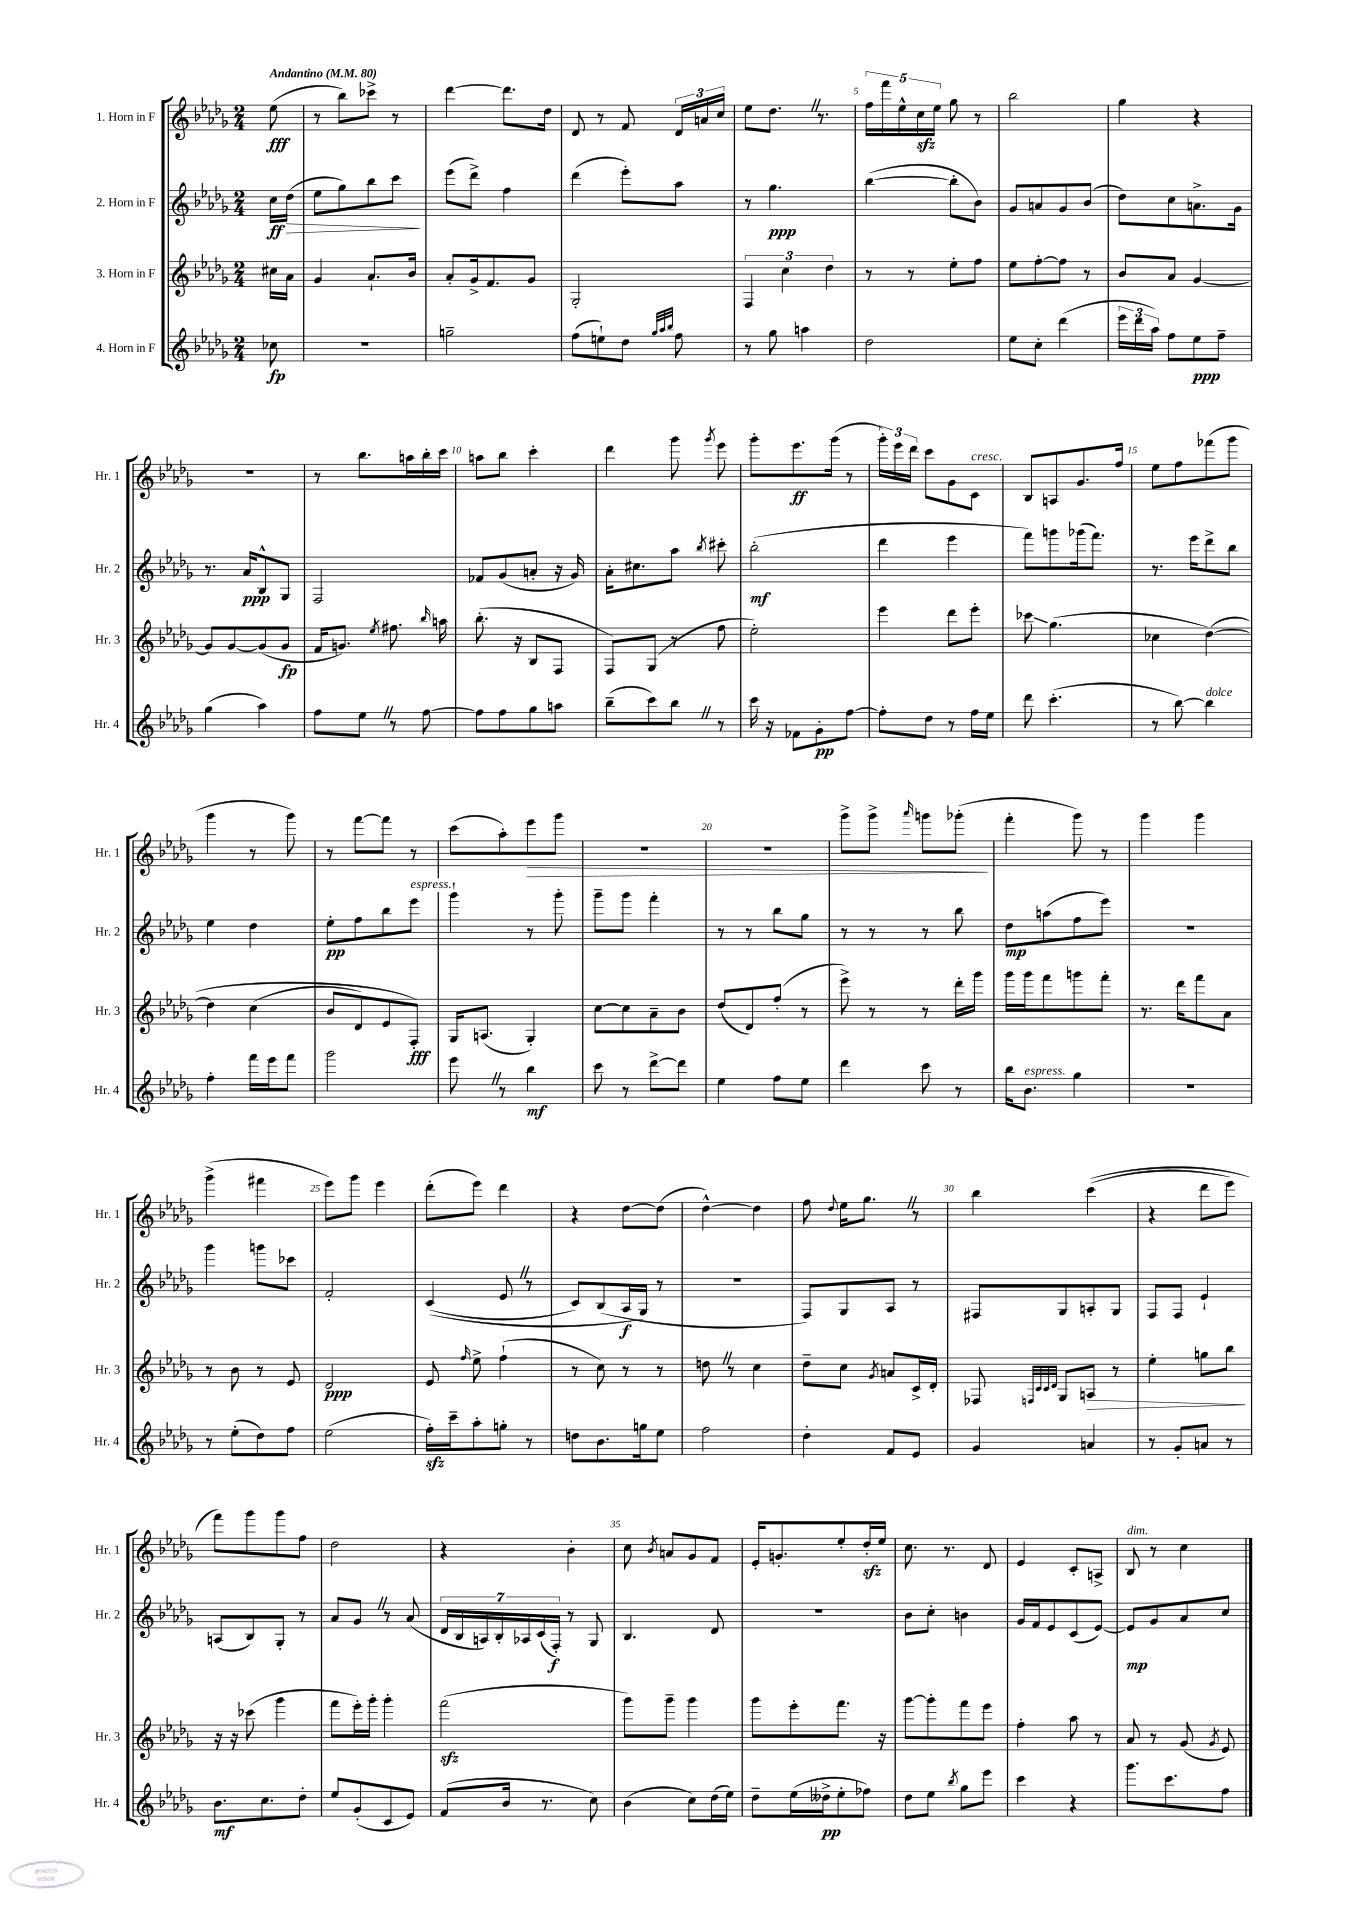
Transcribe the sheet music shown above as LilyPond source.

<<
\new StaffGroup <<
\new Staff = "s0" \with { instrumentName = "1. Horn in F" shortInstrumentName = "Hr. 1" } {
    \clef treble \key des \major \numericTimeSignature \time 2/4 \partial 8 \tempo "Andantino" 4 = 80
    \autoBeamOff ees''8\fff( |
    r8 bes''8[) ces'''8]-> r8 |
    des'''4~ des'''8.[ des''16] |
    des'8 r8 f'8 \tuplet 3/2 { des'16[ a'16 c''16] } |
    ees''8[ des''8.] \once \override BreathingSign.text = \markup { \musicglyph "scripts.caesura.straight" } \breathe r8. |
    \tuplet 5/4 { f''16[ f'''16 ees''16-^ c''16\sfz ees''16] } ges''8 r8 |
    bes''2 |
    ges''4 r4 |
    R2 |
    r8 bes''8.[ a''16 bes''16-. c'''16] |
    a''8[ bes''8] c'''4-. |
    des'''4 ges'''8 \acciaccatura { ges'''8 } ees'''8 |
    ges'''8[-. ees'''8.\ff ges'''16]( r8 |
    \tuplet 3/2 { ges'''16[-.) ees'''16 des'''16] } c'''8[ ges'8 c'8]^\markup { \italic "cresc." } |
    bes8[ a8 ges'8. f''16] |
    ees''8[ f''8 fes'''8( ges'''8] |
    ges'''4 r8 ges'''8) |
    r8 f'''8[~ f'''8] r8 |
    c'''8[( aes''8-.) ees'''8\> ges'''8] |
    r2 |
    R2 |
    ges'''8[-> ges'''8]-> \grace { aes'''16 } g'''8[ ges'''8]-.\!( |
    f'''4-. ges'''8) r8 |
    ges'''4 ges'''4 |
    ges'''4->( fis'''4 |
    ees'''8[) ges'''8] ees'''4 |
    des'''8[-.( ees'''8]) des'''4 |
    r4 des''8[~ des''8]( |
    des''4~-^) des''4 |
    f''8 \appoggiatura { des''8 } ees''16[ ges''8.] \once \override BreathingSign.text = \markup { \musicglyph "scripts.caesura.straight" } \breathe r8 |
    bes''4 c'''4(\( |
    r4 des'''8[ ees'''8]) |
    f'''8[\) ges'''8 ges'''8 f''8] |
    des''2 |
    r4 bes'4-. |
    c''8 \acciaccatura { bes'8 } a'8[ ges'8 f'8] |
    ees'16[-. g'8.-. ees''8-. des''16-.\sfz ees''16] |
    c''8. r8. des'8 |
    ees'4 c'8[-. a8]-> |
    bes8^\markup { \italic "dim." } r8 c''4 \bar "|." |
}
\new Staff = "s1" \with { instrumentName = "2. Horn in F" shortInstrumentName = "Hr. 2" } {
    \clef treble \key des \major \numericTimeSignature \time 2/4 \partial 8
    \autoBeamOff c''16[\ff des''16]\>( |
    ees''8[ ges''8) bes''8 c'''8]\! |
    ees'''8[( des'''8]->) f''4 |
    des'''4( ees'''8[-.) aes''8] |
    r8 ges''4.\ppp |
    bes''4~( bes''8[-. bes'8]) |
    ges'8[ a'8 ges'8 bes'8]( |
    des''8[) c''8 a'8.-> ges'16] |
    r8. aes'16[\ppp bes8-^ ges8] |
    f2 |
    fes'8[ ges'8( a'8]-. r16 ges'16) |
    aes'16[-. cis''8. aes''8] \acciaccatura { bes''8 } cis'''8-. |
    bes''2-.\mf( |
    des'''4 ees'''4 |
    f'''8[) g'''8 ges'''16( f'''8.]) |
    r8. ees'''16[ des'''8-> bes''8] |
    ees''4 des''4 |
    ees''8[-.\pp f''8 bes''8 ees'''8]^\markup { \italic "espress." } |
    ges'''4-! r8 ges'''8-. |
    ges'''8[-- ges'''8] f'''4-. |
    r8 r8 bes''8[ ges''8] |
    r8 r8 r8 bes''8 |
    des''8[\mp a''8( f''8 ees'''8]) |
    r2 |
    ges'''4 g'''8[ ces'''8] |
    f'2-. |
    c'4(\( ees'8 \once \override BreathingSign.text = \markup { \musicglyph "scripts.caesura.straight" } \breathe r8 |
    c'8[) bes8( aes16\f ges16]\) r8 |
    r2 |
    f8[) ges8 aes8] r8 |
    fis8[ ges8 a8-. ges8] |
    f8[ f8] ees'4-! |
    a8[( bes8) ges8]-. r8 |
    aes'8[ ges'8] \once \override BreathingSign.text = \markup { \musicglyph "scripts.caesura.straight" } \breathe r8 aes'8( |
    \tuplet 7/4 { des'16[ bes16 a16) bes16-. aes16 c'16( f16]-.\f) } r8 ges8 |
    bes4. des'8 |
    R2 |
    bes'8[ c''8]-. b'4 |
    ges'16[ f'16 ees'8 c'8( ees'8]~) |
    ees'8[\mp ges'8 aes'8 c''8] \bar "|." |
}
\new Staff = "s2" \with { instrumentName = "3. Horn in F" shortInstrumentName = "Hr. 3" } {
    \clef treble \key des \major \numericTimeSignature \time 2/4 \partial 8
    \autoBeamOff cis''16[ aes'16] |
    ges'4 aes'8.[-! bes'16] |
    aes'8[-. ges'16-> f'8. ges'8] |
    ges2-. |
    \tuplet 3/2 { f4 c''4 des''4 } |
    r8 r8 ees''8[-. f''8] |
    ees''8[ f''8~-. f''8] r8 |
    bes'8[ aes'8] ges'4~ |
    ges'8[ ges'8~ ges'8( ges'8]\fp |
    f'16[ g'8.]) \acciaccatura { ees''8 } fis''8. \grace { bes''16 } a''16 |
    bes''8.-.( r16 bes8[ f8] |
    f8[) ges8]( r8 f''8 |
    ees''2-.) |
    ees'''4 des'''8[ ees'''8]-. |
    ces'''8\glissando ges''4.( |
    ces''4 des''4~)\( |
    des''4 c''4( |
    bes'8[ des'8) ees'8 f8]-.\fff\) |
    ges16[ a8.]( ges4-.) |
    c''8[~ c''8 aes'8-- bes'8] |
    des''8[( des'8) f''8]-.( r8 |
    ees'''8->) r8 r8 des'''16[-. ges'''16] |
    ges'''16[ ges'''16 f'''8 g'''8 f'''8]-. |
    r8. des'''16[ f'''8 aes'8] |
    r8 bes'8 r8 ees'8 |
    des'2\ppp |
    ees'8 \grace { f''16 } ees''8-> f''4-!( |
    r8 c''8) r8 r8 |
    d''8 \once \override BreathingSign.text = \markup { \musicglyph "scripts.caesura.straight" } \breathe r8 c''4 |
    des''8[-- c''8] \acciaccatura { ges'8 } a'8[ c'16-> des'16]-. |
    fes8 \grace { f32[ c'32 c'32 des'32] } ges8[ a8]\> r8 |
    ees''4-. g''8[ bes''8]\! |
    r16 r16 ces'''8( ges'''4 |
    f'''8[ ees'''16-.) ges'''16]-. ges'''4-. |
    f'''2\sfz( |
    ges'''8[) ges'''8]-- ges'''4 |
    ges'''8[ ees'''8-. f'''8.] r16 |
    ges'''8[~ ges'''8-. f'''8 ees'''8] |
    f''4-. aes''8 r8 |
    aes'8 r8 ges'8( \acciaccatura { ges'8 } ees'8) \bar "|." |
}
\new Staff = "s3" \with { instrumentName = "4. Horn in F" shortInstrumentName = "Hr. 4" } {
    \clef treble \key des \major \numericTimeSignature \time 2/4 \partial 8
    \autoBeamOff ces''8\fp |
    R2 |
    g''2-- |
    f''8[( e''8-!) des''8] \grace { ges''32[ aes''32 bes''32] } f''8 |
    r8 ges''8 a''4 |
    des''2 |
    ees''8[ c''8]-. des'''4( |
    \tuplet 3/2 { ees'''16[ des'''16 aes''16]) } f''8[ ees''8\ppp f''8]-- |
    ges''4( aes''4) |
    f''8[ ees''8] \once \override BreathingSign.text = \markup { \musicglyph "scripts.caesura.straight" } \breathe r8 f''8~ |
    f''8[ f''8 ges''8 a''8] |
    bes''8[--( c'''8) bes''8] \once \override BreathingSign.text = \markup { \musicglyph "scripts.caesura.straight" } \breathe r8 |
    c'''16 r16 fes'8[ ges'8-.\pp f''8]~ |
    f''8[-. des''8] r8 f''16[ ees''16] |
    des'''8 c'''4.-.( |
    r8 bes''8~) bes''4^\markup { \italic "dolce" } |
    f''4-. f'''16[ ees'''16 f'''8] |
    ges'''2 |
    ees'''8 \once \override BreathingSign.text = \markup { \musicglyph "scripts.caesura.straight" } \breathe r8 bes''4\mf |
    c'''8 r8 des'''8[~-> des'''8] |
    ees''4 f''8[ ees''8] |
    des'''4 c'''8 r8 |
    bes''16[ bes'8.]^\markup { \italic "espress." } ges''4 |
    R2 |
    r8 ees''8[-.( des''8) f''8] |
    ees''2( |
    f''16[-.\sfz) c'''16-- aes''8-. g''8]-. r8 |
    d''8[ bes'8. g''16 ees''8] |
    f''2 |
    des''4-. f'8[ ees'8] |
    ges'4 a'4 |
    r8 ges'8[-. a'8] r8 |
    bes'8.[\mf c''8. des''8]-. |
    ees''8[ ges'8-.( c'8 ees'8]) |
    f'8[( bes'16] r8. c''8) |
    bes'4( c''8[) des''16( ees''16]) |
    des''8[-- ees''16( deses''16->\pp ees''8-. fes''8]) |
    des''8[ ees''8] \acciaccatura { bes''8 } ges''8[ ees'''8] |
    c'''4 r4 |
    ges'''8.[ c'''8. f''8] \bar "|." |
}
>>
>>
\layout { \context { \Score \override BarNumber.break-visibility = ##(#f #t #t) barNumberVisibility = #(every-nth-bar-number-visible 5) } }
